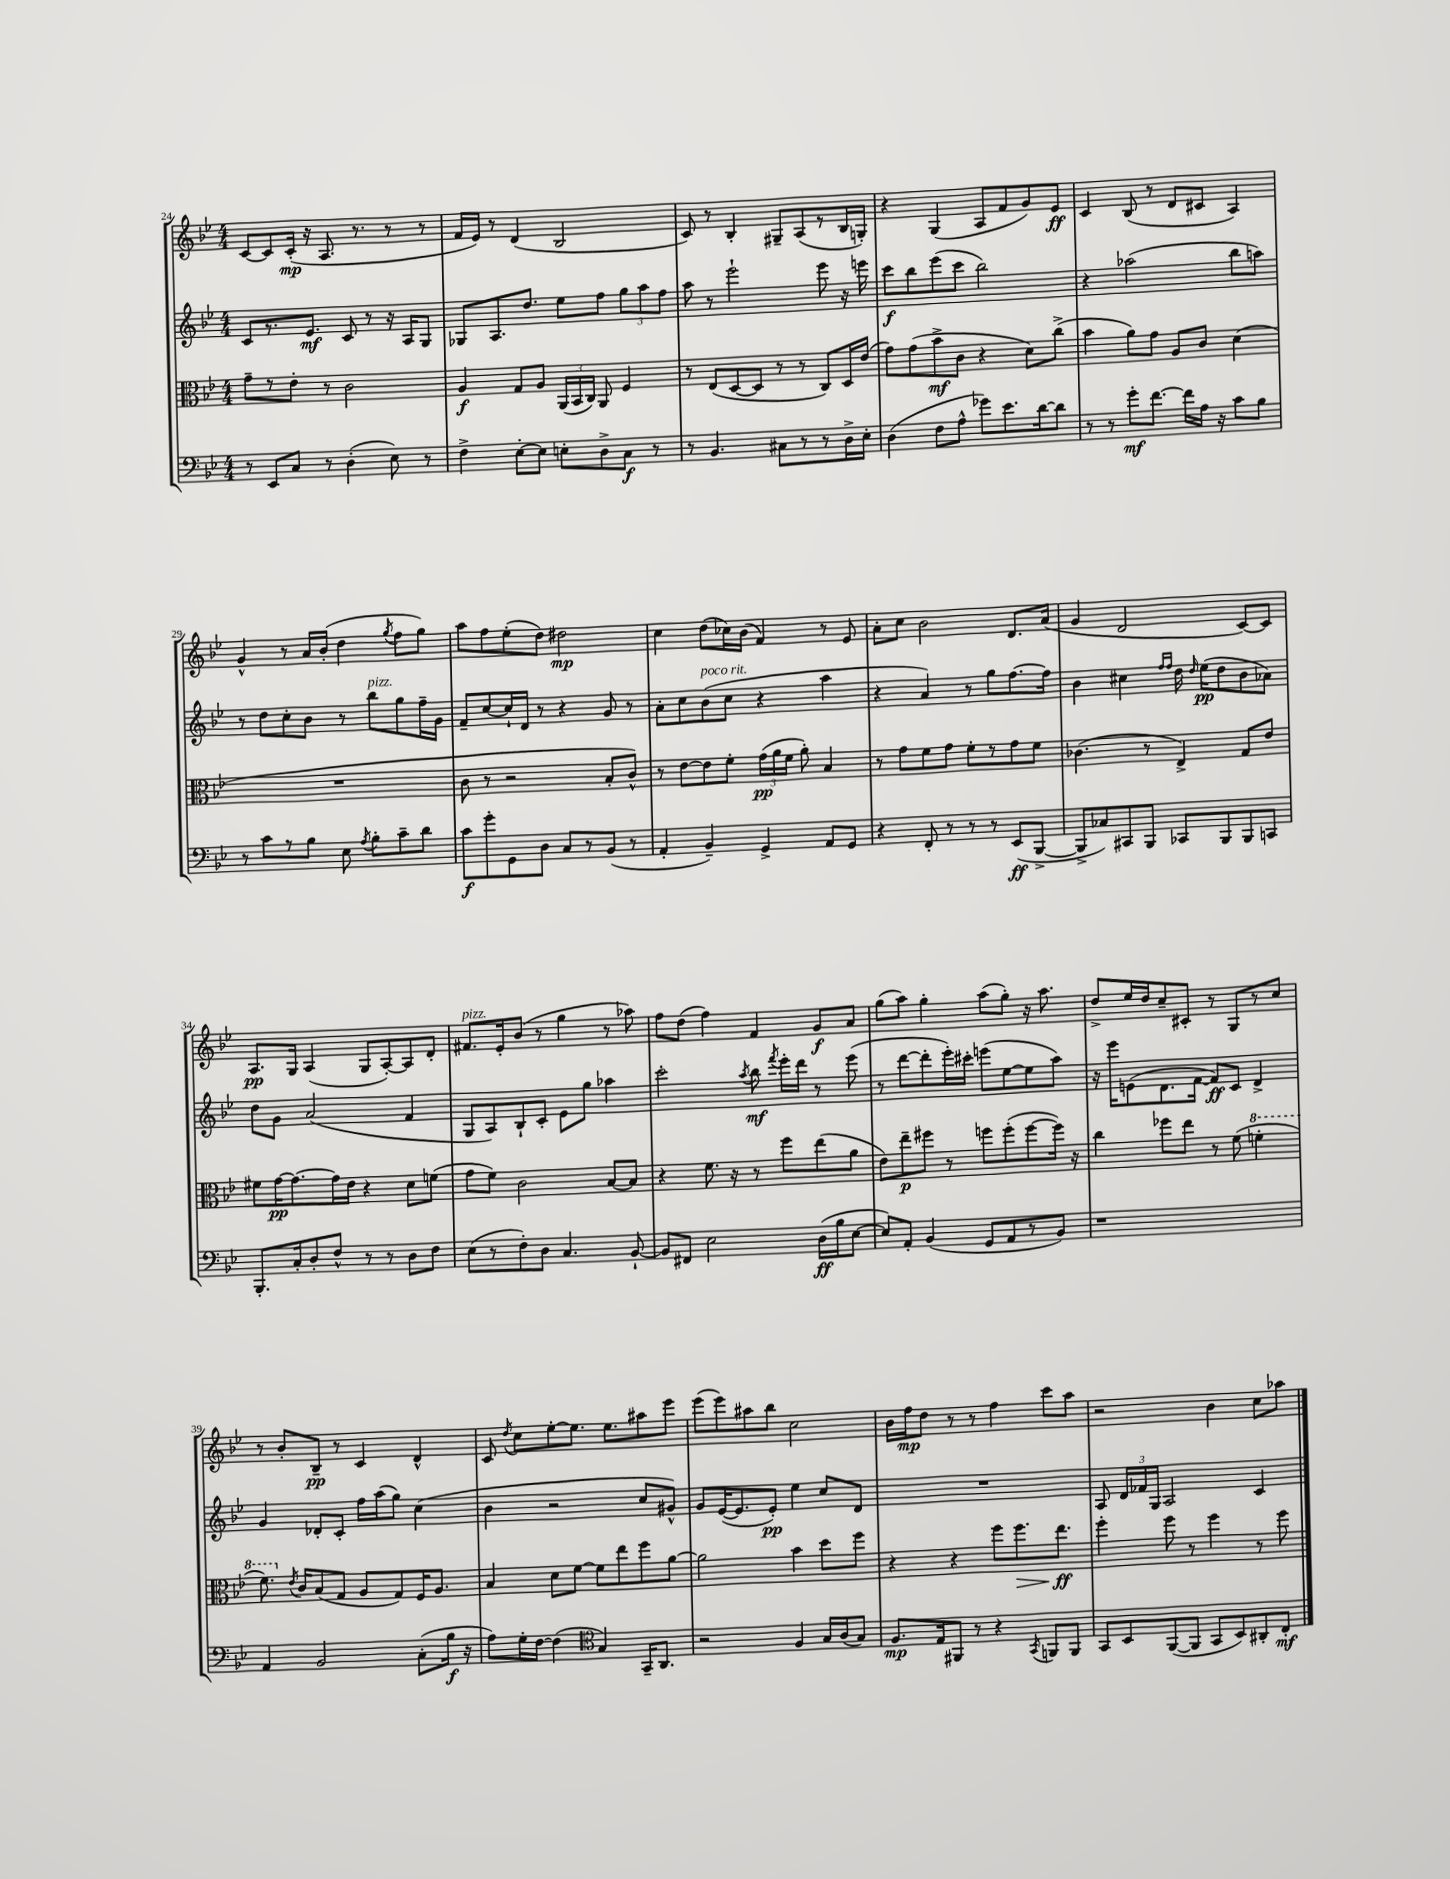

**kern	**dynam	**kern	**dynam	**kern	**dynam	**kern	**dynam
*part4	*part4	*part3	*part3	*part2	*part2	*part1	*part1
*staff4	*staff4	*staff3	*staff3	*staff2	*staff2	*staff1	*staff1
*clefF4	*	*clefC3	*	*clefG2	*	*clefG2	*
*k[b-e-]	*	*k[b-e-]	*	*k[b-e-]	*	*k[b-e-]	*
*M4/4	*	*M4/4	*	*M4/4	*	*M4/4	*
=24	=24	=24	=24	=24	=24	=24	=24
8r	.	8g~\L	.	8c/L	.	[8c/L	.
8EE-/L	.	8r	.	8.r	.	8c/]	.
8C/J	.	8e-'\J	.	.	.	(16c'/Jk	mp
.	.	.	.	8.e-/J	mf	16r	.
8r	.	8r	.	.	.	8.A/	.
(4D'\	.	2c\	.	8c/	.	.	.
.	.	.	.	.	.	8.r	.
.	.	.	.	8r	.	.	.
8E-\)	.	.	.	16r	.	8r	.
.	.	.	.	16A/KL	.	.	.
8r	.	.	.	8G/J	.	8r	.
=25	=25	=25	=25	=25	=25	=25	=25
4F^\	.	4A/	f	8G-X/L	.	16f/LL	.
.	.	.	.	.	.	16e-/JJ)	.
.	.	.	.	8.A/	.	8r	.
[8E-'\L	.	8G/L	.	.	.	(4d/	.
.	.	.	.	8.dd/J	.	.	.
8E-\J]	.	8A/J	.	.	.	.	.
8En'\L	.	(24AA/LL	.	8ee-\L	.	2B-/	.
.	.	24BB-/	.	.	.	.	.
.	.	24C/JJ)	.	.	.	.	.
8D^\	.	8AA/	.	8ff\J	.	.	.
8C\J	f	4F/	.	12gg\L	.	.	.
.	.	.	.	12aa\	.	.	.
8r	.	.	.	.	.	.	.
.	.	.	.	12ff\J	.	.	.
=26	=26	=26	=26	=26	=26	=26	=26
8r	.	8r	.	8aa\	.	8c/)	.
4.BB-/	.	(8E-/L	.	8r	.	8r	.
.	.	[8D/	.	2eee-`\	.	4B-'/	.
.	.	8D/J]	.	.	.	.	.
8C#X\L	.	8r	.	.	.	8G#X~/L	.
8r	.	8r	.	.	.	(8A/	.
8r	.	8C/L)	.	8eee-\	.	8r	.
16D^\L	.	16D/L	.	16r	.	16B-/L	.
16E-'\JJ	.	(16e-/JJ	.	16eeen\	.	16Gn'/JJ)	.
=27	=27	=27	=27	=27	=27	=27	=27
(4D\	.	8g\L)	.	8ccc\L	f	4r	.
.	.	(8g\	.	8bb-\	.	.	.
8F\L	.	8b-^\	mf	(8eee-\	.	(4G/	.
8A^^\J	.	8c\J	.	8ccc\J	.	.	.
8g-X\L)	.	4r	.	2bb-\)	.	8A/L	.
8.e-\	.	.	.	.	.	8f/	.
.	.	8d\L)	.	.	.	8g/)	.
[16d\k	.	.	.	.	.	.	.
8d\J]	.	(8cc^\J	.	.	.	8e-/J	ff
=28	=28	=28	=28	=28	=28	=28	=28
8r	.	4b-\	.	4r	.	4c/	.
8r	.	.	.	.	.	.	.
8g'\L	mf	8a\L)	.	(2aa-X\	.	(8B-/	.
[8.f\J	.	8g\J	.	.	.	8r	.
.	.	8A/L	.	.	.	8d/L	.
16f\LL]	.	.	.	.	.	.	.
16A\JJ	.	8c/J	.	.	.	8c#X/J	.
16r	.	.	.	.	.	.	.
8c\L	.	(4d\	.	8bb-\L	.	4A/)	.
8B-\J	.	.	.	8aan\J)	.	.	.
!!LO:LB:g=z
=29	=29	=29	=29	=29	=29	=29	=29
8r	.	1r	.	8r	.	4g^^/	.
8c\L	.	.	.	8dd\L	.	.	.
8r	.	.	.	8cc'\	.	8r	.
8B-\J	.	.	.	8b-\J	.	16a/LL	.
.	.	.	.	.	.	(16b-'/JJ	.
8E-\	.	.	.	8r	.	4dd\	.
8qA/	.	.	.	.	.	.	.
!	!	!	!	!LO:TX:a:i:t=pizz.	!	!	!
8B-'\L	.	.	.	8bb-\L	.	.	.
.	.	.	.	.	.	8qgg/	.
8c~\	.	.	.	8gg\	.	8ff\L	.
8d\J	.	.	.	16ff~\L	.	8gg\J)	.
.	.	.	.	16g\JJ	.	.	.
=30	=30	=30	=30	=30	=30	=30	=30
8c\L	f	8c\	.	8f~/L	.	8aa\L	.
8g'\	.	8r	.	[8cc/	.	8ff\	.
8GG\	.	2r	.	16cc`/L]	.	(8ee-'\	.
.	.	.	.	16d/JJ	.	.	.
8D\J	.	.	.	8r	.	8dd\J)	.
8C/L	.	.	.	4r	.	2dd#X\	mp
8r	.	.	.	.	.	.	.
(8BB-/J	.	8B-'/L	.	8g/	.	.	.
8r	.	8c^^/J)	.	8r	.	.	.
=31	=31	=31	=31	=31	=31	=31	=31
4AA'/	.	8r	.	8a'\L	.	4cc\	.
.	.	[8e-\L	.	8cc\	.	.	.
!	!	!	!	!LO:TX:a:i:t=poco rit.	!	!	!
4BB-~/)	.	8e-\]	.	(8b-\	.	(8dd\L	.
.	.	8f'\J	.	8cc\J	.	16cc-X\L)	.
.	.	.	.	.	.	(16b-\JJ	.
4GG^/	.	(24g\LL	pp	4r	.	4f/)	.
.	.	24a\	.	.	.	.	.
.	.	24f\JJ	.	.	.	.	.
.	.	8a'\)	.	.	.	.	.
8AA/L	.	4B-/	.	4aa\	.	8r	.
8GG/J	.	.	.	.	.	8e-/	.
=32	=32	=32	=32	=32	=32	=32	=32
4r	.	8r	.	4r	.	8a'\L	.
.	.	8g\L	.	.	.	8cc\J	.
8FF'/	.	8f\	.	4a/)	.	2b-\	.
8r	.	8g\J	.	.	.	.	.
8r	.	8f'\L	.	8r	.	.	.
8r	.	8r	.	8gg\L	.	.	.
(8EE-/L	ff	8g\	.	[8.ff\	.	8.d/L	.
[8BBB-^/J	.	8f\J	.	.	.	.	.
.	.	.	.	16ff\Jk]	.	(16a/Jk	.
=33	=33	=33	=33	=33	=33	=33	=33
8BBB-^/L]	.	(4.c-X\	.	4b-\	.	4g/	.
8C-X/)	.	.	.	.	.	.	.
8CC#X/	.	.	.	4cc#X\	.	2d/	.
8BBB-/J	.	8r	.	.	.	.	.
.	.	.	.	16qqff/LL	.	.	.
.	.	.	.	16qqff/JJ	.	.	.
8CC-X/L	.	4E-^/)	.	16dd\	.	.	.
.	.	.	.	16qqdd/	.	.	.
.	.	.	.	(16ee-\KL	pp	.	.
8BBB-/	.	.	.	8dd\	.	.	.
8BBB-/	.	8G/L	.	8b-\	.	[8c/L)	.
8CCn/J	.	8e-/J	.	8a-X\J)	.	8c/J]	.
!!LO:LB:g=z
=34	=34	=34	=34	=34	=34	=34	=34
8.BBB-'/L	.	8f#X\L	.	8dd\L	.	8.A/L	pp
.	.	[16g\K	pp	8g\J	.	.	.
16C'/k	.	8.g\_	.	.	.	16G/Jk	.
8D'/	.	.	.	(2a/	.	(4A/	.
8F^^/J	.	16g\L]	.	.	.	.	.
.	.	16e-\JJ	.	.	.	.	.
8r	.	4r	.	.	.	8G/L	.
8r	.	.	.	.	.	[8A'/)	.
8D\L	.	8d\L	.	4f/	.	8A/]	.
8F\J	.	(8fn\J	.	.	.	8d'/J	.
=35	=35	=35	=35	=35	=35	=35	=35
!	!	!	!	!	!	!LO:TX:a:i:t=pizz.	!
(8E-\L	.	8g\L	.	8G/L	.	8.f#X/L	.
8r	.	8f\J)	.	8A/)	.	.	.
.	.	.	.	.	.	16e-'/k	.
8F'\)	.	2c\	.	8B-`/	.	(8b-/J	.
8D\J	.	.	.	8c'/J	.	8r	.
4.C/	.	.	.	8e-\L	.	4gg\	.
.	.	.	.	8gg\J	.	.	.
.	.	[8B-/L	.	4aa-X\	.	8r	.
[8BB-`/	.	8B-/J]	.	.	.	8aa-X\)	.
=36	=36	=36	=36	=36	=36	=36	=36
8BB-/L]	.	4r	.	2ccc'\	.	8ff\L	.
8FF#X/J	.	.	.	.	.	(8dd\J	.
2E-\	.	8.f\	.	.	.	4ff\)	.
.	.	16r	.	.	.	.	.
.	.	.	.	8qaa/	.	.	.
.	.	8r	.	8bb-\	mf	4f/	.
.	.	.	.	8qfff/	.	.	.
.	.	8ff\L	.	16eee-'\LL	.	.	.
.	.	.	.	16ddd\JJ	.	.	.
(16D\LL	ff	(8ee-\	.	8r	.	8g/L	f
16B-\J	.	.	.	.	.	.	.
[8E-\J	.	8a\J	.	(8eee-\	.	8a/J	.
=37	=37	=37	=37	=37	=37	=37	=37
8E-/L])	.	8e-\L)	.	8r	.	(8gg\L	.
8AA'/J	.	8ee-~\	p	[8ddd\L	.	8aa\J)	.
(4BB-/	.	8ff#X\J	.	8ddd'\]	.	4gg'\	.
.	.	8r	.	16eee-'\L)	.	.	.
.	.	.	.	16ccc#X'\JJ	.	.	.
8GG/L	.	8ffn\L	.	(8eeen\L	.	(8aa\L	.
8AA/	.	(8ff'\	.	[8ee-\	.	8gg'\J)	.
8r	.	[8ff\	.	8ee-\]	.	16r	.
.	.	.	.	.	.	8.aa\	.
8BB-/J)	.	16ff\Jk])	.	8aa\J)	.	.	.
.	.	16r	.	.	.	.	.
=38	=38	=38	=38	=38	=38	=38	=38
1r	.	4cc\	.	16r	.	8dd^/L	.
.	.	.	.	16eee-\KL	.	.	.
.	.	.	.	(8en\	.	16ee-/L	.
.	.	.	.	.	.	16dd/J	.
.	.	8ff-X\L	.	8.d\	.	8cc~/	.
.	.	8ee-\J	.	.	.	8c#X'/J	.
.	.	.	.	[16f\Jk	.	.	.
.	.	8r	.	8f/L])	ff	8r	.
.	.	(8f\	.	8c/J	.	8G/L	.
*	*	*8va	*	*	*	*	*
.	.	4ffn'\	.	4d^/	.	8r	.
.	.	.	.	.	.	8cc/J	.
!!LO:LB:g=z
=39	=39	=39	=39	=39	=39	=39	=39
4AA/	.	8.ff\)	.	4g/	.	8r	.
.	.	.	.	.	.	8b-'/L	.
*	*	*X8va	*	*	*	*	*
.	.	8qe-/	.	.	.	.	.
.	.	16c/KL	.	.	.	.	.
2BB-/	.	(8B-/	.	8d-X'/L	.	8B-~/J	pp
.	.	8G/J	.	8c'/J	.	8r	.
.	.	8A/L	.	16ff\LL	.	4c/	.
.	.	.	.	(16aa\J	.	.	.
.	.	8G/)	.	8gg\J)	.	.	.
(8C'\L	.	16F/K	.	(4cc\	.	4d^^/	.
.	.	8.A/J	.	.	.	.	.
16B-\Jk	f	.	.	.	.	.	.
16r	.	.	.	.	.	.	.
=40	=40	=40	=40	=40	=40	=40	=40
8A\L)	.	4B-/	.	4b-\	.	8c/	.
.	.	.	.	.	.	8qdd/	.
16G'\L	.	.	.	.	.	8cc\L	.
[16F\JJ	.	.	.	.	.	.	.
(4F\]	.	8d\L	.	2r	.	[8ee-'\	.
.	.	[8f\J	.	.	.	8.ee-\J]	.
*clefC4	*	*	*	*	*	*	*
4G/)	.	8f\L]	.	.	.	.	.
.	.	.	.	.	.	8.ee-\L	.
.	.	8ee-\	.	.	.	.	.
16GG~/KL	.	8ff\	.	8cc/L	.	8aa#X\	.
8.AA/J	.	.	.	.	.	.	.
.	.	[8a\J	.	8g#X^^/J)	.	8eee-\J	.
=41	=41	=41	=41	=41	=41	=41	=41
2r	.	2a\]	.	8g/L	.	(8eee-\L	.
.	.	.	.	([16e-/K	.	8eee-\)	.
.	.	.	.	8.e-/]	.	.	.
.	.	.	.	.	.	8aa#X\	.
.	.	.	.	8e-'/J)	pp	8bb-\J	.
4F/	.	4b-\	.	4ee-\	.	2cc\	.
16G/LL	.	8dd\L	.	8cc/L	.	.	.
(16A/J	.	.	.	.	.	.	.
8G/J)	.	8ff\J	.	8d/J	.	.	.
=42	=42	=42	=42	=42	=42	=42	=42
8.F/L	mp	4r	.	1r	.	16b-\LL	.
.	.	.	.	.	.	16ff\J	mp
.	.	.	.	.	.	8dd\J	.
16E-/k	.	.	.	.	.	.	.
8FF#X/J	.	4r	.	.	.	8r	.
8r	.	.	.	.	.	8r	.
4r	.	8ff\L	.	.	.	4ff\	.
!	!	!	!LO:HP:b	!	!	!	!
.	.	8.ff\	>	.	.	.	.
8qGG/	.	.	.	.	.	.	.
8FFn/L	.	.	.	.	.	8ccc\L	.
.	.	8.ee-\J	ff	.	.	.	.
8FF/J	.	.	.	.	.	8aa\J	.
.	.	.	]	.	.	.	.
=43	=43	=43	=43	=43	=43	=43	=43
8GG/L	.	4ff'\	.	8A/	.	2r	.
8BB-/	.	.	.	24d/LL	.	.	.
.	.	.	.	24f-X/	.	.	.
.	.	.	.	24G/JJ	.	.	.
([8FF/	.	8ff\	.	2A/	.	.	.
8FF/J]	.	8r	.	.	.	.	.
8GG/L	.	4ff\	.	.	.	4b-\	.
8BB-/)	.	.	.	.	.	.	.
8AA#X'/	.	8r	.	4c/	.	8cc\L	.
8C'/J	mf	8ff\	.	.	.	8aa-X\J	.
==	==	==	==	==	==	==	==
*-	*-	*-	*-	*-	*-	*-	*-
